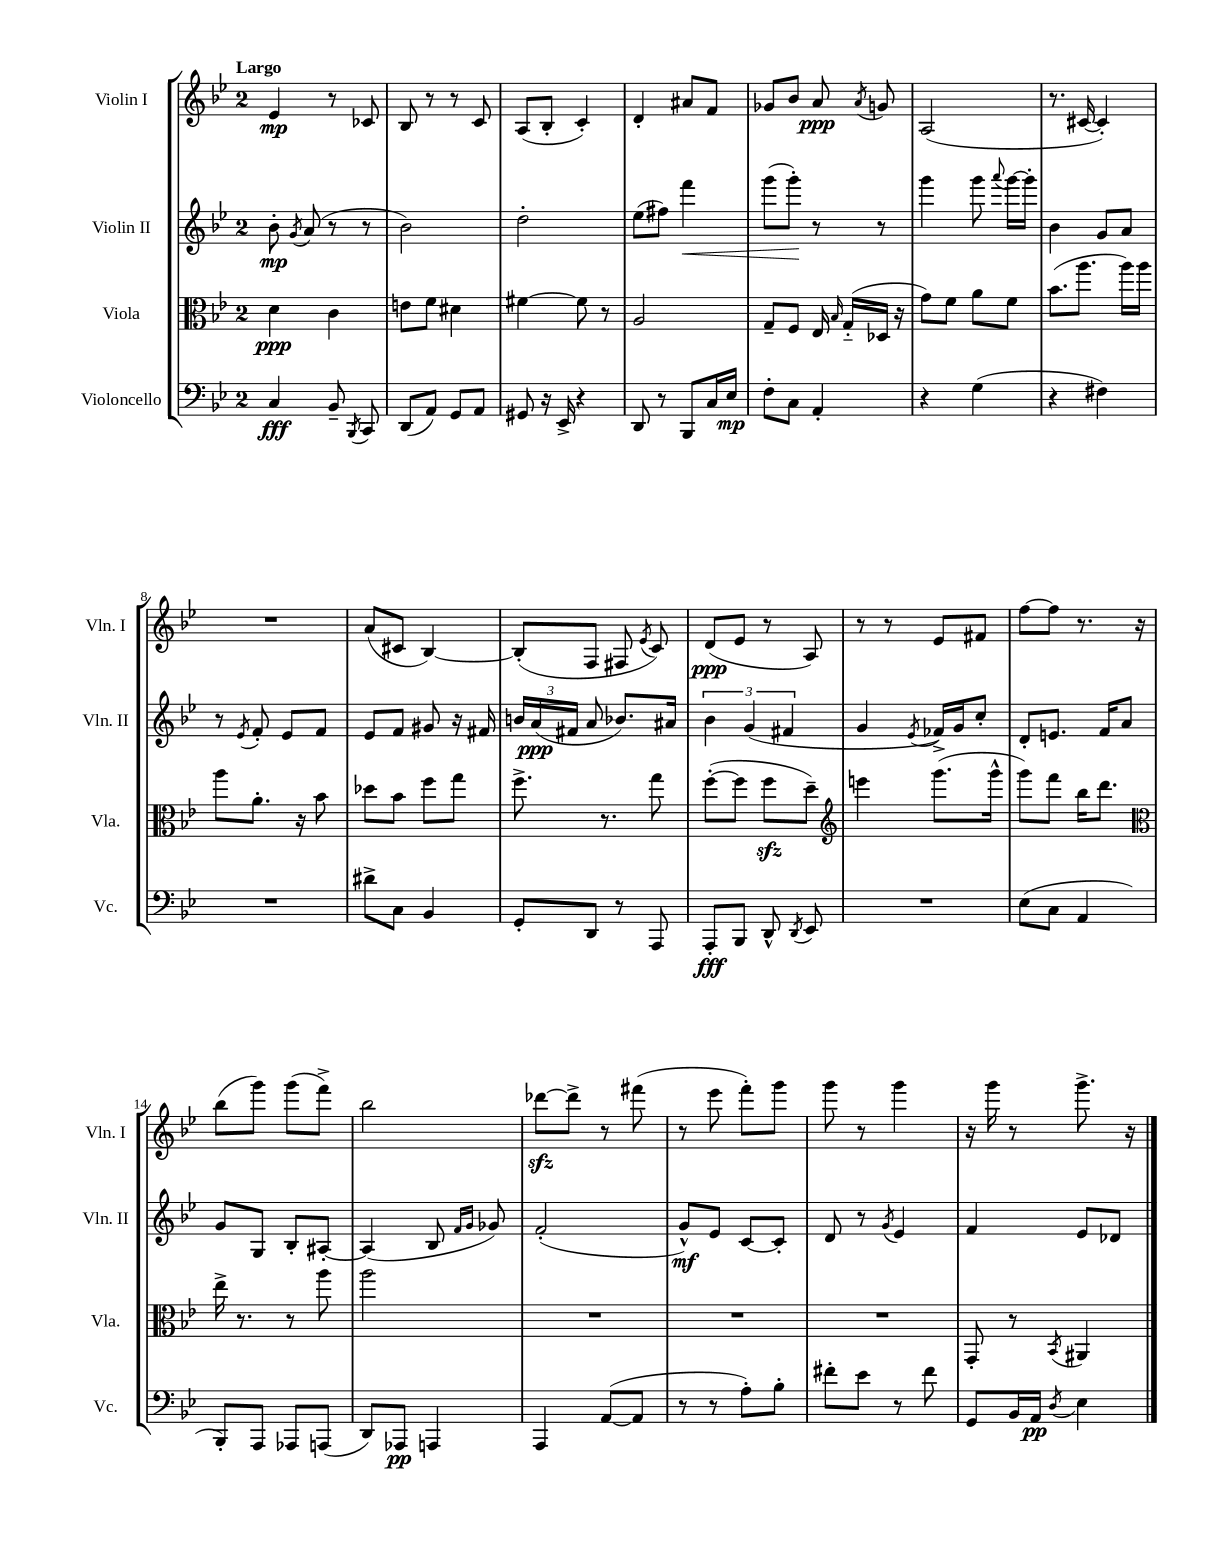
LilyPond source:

<<
\new StaffGroup <<
\new Staff = "s0" \with { instrumentName = "Violin I" shortInstrumentName = "Vln. I" } {
    \clef treble \key bes \major \once \override Staff.TimeSignature.style = #'single-digit \time 2/4 \tempo "Largo"
    \autoBeamOff ees'4\mp r8 ces'8 |
    bes8 r8 r8 c'8 |
    a8[( bes8]-. c'4-.) |
    d'4-. ais'8[ f'8] |
    ges'8[ bes'8] a'8\ppp \acciaccatura { a'8 } g'8 |
    a2( |
    r8. cis'16~ cis'4-.) |
    R2 |
    a'8[( cis'8] bes4~) |
    bes8[-.( f8] fis8 \acciaccatura { ees'8 } c'8) |
    d'8[\ppp( ees'8] r8 a8) |
    r8 r8 ees'8[ fis'8] |
    f''8[~ f''8] r8. r16 |
    bes''8[( g'''8]) g'''8[( f'''8]->) |
    bes''2 |
    des'''8[~\sfz des'''8]-> r8 fis'''8( |
    r8 ees'''8 f'''8[-.) g'''8] |
    g'''8 r8 g'''4 |
    r16 g'''16 r8 g'''8.-> r16 \bar "|." |
}
\new Staff = "s1" \with { instrumentName = "Violin II" shortInstrumentName = "Vln. II" } {
    \clef treble \key bes \major \once \override Staff.TimeSignature.style = #'single-digit \time 2/4
    \autoBeamOff bes'8-.\mp \acciaccatura { g'8 } a'8( r8 r8 |
    bes'2) |
    d''2-. |
    ees''8[( fis''8]) f'''4\< |
    g'''8[( g'''8]-.\!) r8 r8 |
    g'''4 g'''8 \appoggiatura { a'''8 } g'''16[~ g'''16]-. |
    bes'4 g'8[ a'8] |
    r8 \acciaccatura { ees'8 } f'8-. ees'8[ f'8] |
    ees'8[ f'8] gis'8 r16 fis'16 |
    \tuplet 3/2 { b'16[ a'16\ppp( fis'16] } a'8 bes'8.[) ais'16] |
    \tuplet 3/2 { bes'4 g'4( fis'4 } |
    g'4 \acciaccatura { ees'8 } fes'16[->) g'16 c''8]-. |
    d'8[-. e'8.] f'16[ a'8] |
    g'8[ g8] bes8[-. ais8]~-. |
    ais4( bes8 \grace { f'16[ g'16] } ges'8) |
    f'2-.( |
    g'8[-^\mf) ees'8] c'8[~ c'8]-. |
    d'8 r8 \acciaccatura { g'8 } ees'4 |
    f'4 ees'8[ des'8] \bar "|." |
}
\new Staff = "s2" \with { instrumentName = "Viola" shortInstrumentName = "Vla." } {
    \clef alto \key bes \major \once \override Staff.TimeSignature.style = #'single-digit \time 2/4
    \autoBeamOff d'4\ppp c'4 |
    e'8[ f'8] dis'4 |
    fis'4~ fis'8 r8 |
    a2 |
    g8[-- f8] ees16 \grace { bes16 } g16[-_( des16] r16 |
    g'8[) f'8] a'8[ f'8] |
    bes'8.[( a''8.] a''16[) a''16] |
    a''8[ a'8.]-. r16 bes'8 |
    des''8[ bes'8] f''8[ g''8] |
    f''8.-> r8. g''8 |
    f''8[~-.( f''8] f''8[\sfz d''8]--) |
    \clef treble e'''4 g'''8.[( g'''16]-^ |
    g'''8[) f'''8] bes''16[ d'''8.] |
    \clef alto ees''16-> r8. r8 a''8 |
    a''2 |
    R2 |
    R2 |
    R2 |
    g,8-. r8 \acciaccatura { bes,8 } ais,4 \bar "|." |
}
\new Staff = "s3" \with { instrumentName = "Violoncello" shortInstrumentName = "Vc." } {
    \clef bass \key bes \major \once \override Staff.TimeSignature.style = #'single-digit \time 2/4
    \autoBeamOff c4\fff bes,8-- \acciaccatura { bes,,8 } c,8 |
    d,8[( a,8]) g,8[ a,8] |
    gis,8 r16 ees,16-> r4 |
    d,8 r8 bes,,8[ c16 ees16]\mp |
    f8[-. c8] a,4-. |
    r4 g4( |
    r4 fis4) |
    R2 |
    dis'8[-> c8] bes,4 |
    g,8[-. d,8] r8 a,,8 |
    a,,8[-.\fff bes,,8] d,8-^ \acciaccatura { d,8 } ees,8 |
    R2 |
    ees8[( c8] a,4 |
    bes,,8[-.) a,,8] aes,,8[ a,,8]( |
    d,8[) aes,,8]\pp a,,4 |
    a,,4 a,8[~( a,8] |
    r8 r8 a8[-.) bes8]-. |
    fis'8[-. ees'8] r8 fis'8 |
    g,8[ bes,16 a,16]\pp \acciaccatura { d8 } ees4 \bar "|." |
}
>>
>>
